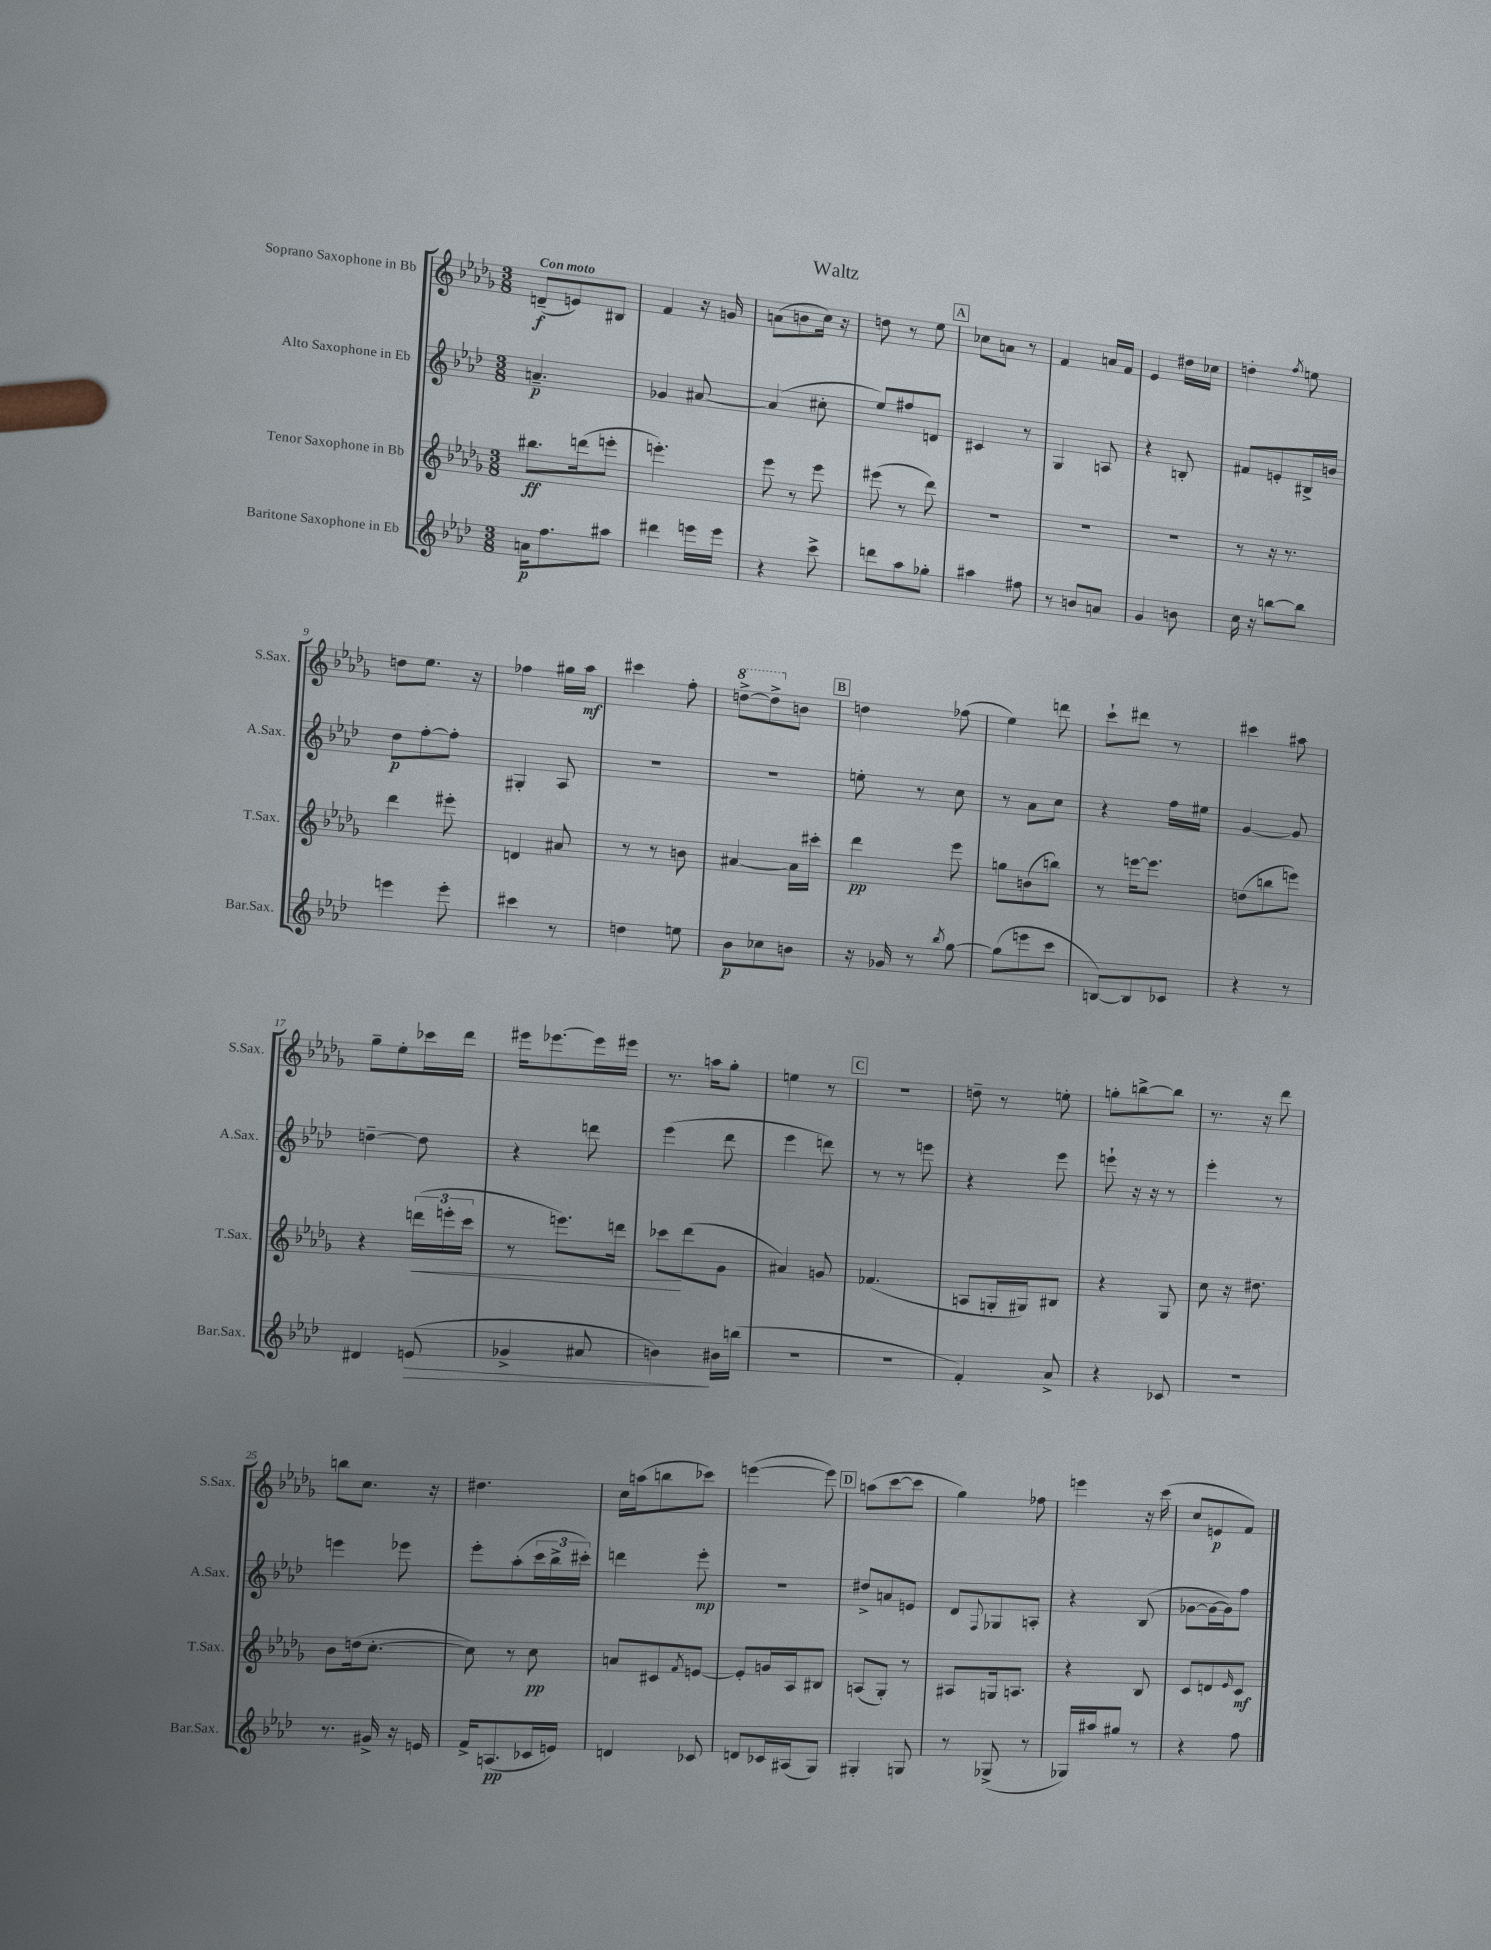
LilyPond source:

\header { title = "Waltz" }
<<
\new StaffGroup <<
\new Staff = "s0" \with { instrumentName = "Soprano Saxophone in Bb" shortInstrumentName = "S.Sax." } {
    \clef treble \key des \major \numericTimeSignature \time 3/8 \tempo "Con moto"
    d'8--\f( e'8) bis8 |
    f'4 r16 g'16 |
    a'8( b'8 c''16) r16 |
    d''8 r8 ees''8 |
    \mark \markup { \box "A" } ces''8 a'8 r8 |
    f'4 a'16 f'16 |
    ees'4 dis''16 ces''16 |
    d''4-. \acciaccatura { f''8 } e''8 |
    d''8 ees''8. r16 |
    fes''4 gis''16 aes''16\mf |
    cis'''4 f''8-. |
    \ottava #1 d'''8~-> d'''8-> \ottava #0 b'8 |
    \mark \markup { \box "B" } d''4 fes''8( |
    ees''4) d'''8 |
    c'''8-! dis'''8 r8 |
    cis'''4 ais''8 |
    ges''8-- ees''8-. ces'''16 des'''16 |
    eis'''16 ees'''8.~ ees'''16 eis'''16 |
    r8. a''16 ges''8-. |
    e''4 r8 |
    \mark \markup { \box "C" } R4. |
    d''8-- r8 e''8-. |
    g''8-. b''8~-> b''8 |
    r8. r16 des'''8 |
    b''8 c''8. r16 |
    dis''4. |
    c''16 a''16( b''8 ces'''8) |
    e'''4~( e'''8) |
    \mark \markup { \box "D" } a''8( c'''8~ c'''8 |
    ges''4) fes''8 |
    e'''4 r16 c'''16( |
    c''8 e'8\p f'8) \bar "|." |
}
\new Staff = "s1" \with { instrumentName = "Alto Saxophone in Eb" shortInstrumentName = "A.Sax." } {
    \clef treble \key aes \major \numericTimeSignature \time 3/8
    a'4.--\p |
    ges'4 ais'8~ |
    ais'4( cis''8-. |
    ees''8) fis''8 d'8 |
    \mark \markup { \box "A" } cis'4 r8 |
    g4 a8 |
    r4 b8-. |
    fis'8 e'8-. bis16-> b'16 |
    des''8\p f''8~-. f''8-. |
    gis4-. aes8 |
    R4. |
    R4. |
    \mark \markup { \box "B" } e''8-. r8 c''8 |
    r8 aes'8 c''8 |
    r4 f''16 eis''16 |
    g'4~ g'8 |
    d''4~-- d''8 |
    r4 d'''8 |
    ees'''4( des'''8 |
    ees'''4 d'''8) |
    \mark \markup { \box "C" } r8 r8 e'''8 |
    r4 ees'''8 |
    e'''8-! r16 r16 r8 |
    ees'''4-. r8 |
    e'''4 ees'''8 |
    ees'''8-. aes''8-.( \tuplet 3/2 { c'''16 bes''16-> cis'''16-.) } |
    d'''4 ees'''8-.\mp |
    R4. |
    \mark \markup { \box "D" } dis''8-> a'8 e'8 |
    des'8 \appoggiatura { f8 } ges8 a8-. |
    r4 bes8( |
    ges'8~ ges'16~ ges'16) f''8 \bar "|." |
}
\new Staff = "s2" \with { instrumentName = "Tenor Saxophone in Bb" shortInstrumentName = "T.Sax." } {
    \clef treble \key des \major \numericTimeSignature \time 3/8
    bis''8.\ff d'''16( e'''8-. |
    e'''4.-.) |
    ees'''8 r8 ees'''8 |
    eis'''8( r8 des'''8) |
    \mark \markup { \box "A" } R4. |
    R4. |
    R4. |
    r8 r16 r8. |
    des'''4 eis'''8-. |
    d'4 ais'8 |
    r8 r8 b'8 |
    ais'4~ ais'16 cis'''16-. |
    \mark \markup { \box "B" } des'''4\pp ees'''8 |
    g''8 b'8( b''8) |
    r8 e'''16~ e'''8. |
    d''8( b''8 e'''8) |
    r4 \tuplet 3/2 { d'''16\<( e'''16-. c'''16 } |
    r8 e'''8.) d'''16 |
    ces'''8\! des'''8( ges'8 |
    ais'4) g'8 |
    \mark \markup { \box "C" } fes'4.( |
    a8 g16-. gis16) bis8 |
    r4 ges8 |
    c''8 r16 dis''8. |
    bes'8 d''16( c''8.~-. |
    c''8) r8 c''8\pp |
    a'8 cis'8 \acciaccatura { f'8 } e'8~ |
    e'8-. g'16 aes16 bis8 |
    \mark \markup { \box "D" } a8( ges8-.) r8 |
    ais8 g16 a8. |
    r4 bes8 |
    c'8 d'8 \grace { ees'16 } c'8\mf \bar "|." |
}
\new Staff = "s3" \with { instrumentName = "Baritone Saxophone in Eb" shortInstrumentName = "Bar.Sax." } {
    \clef treble \key aes \major \numericTimeSignature \time 3/8
    a'16\p f''8. ais''8 |
    dis'''4 e'''16 e'''16 |
    r4 c'''8-> |
    d'''8 aes''8 ges''8-. |
    \mark \markup { \box "A" } ais''4 fis''8 |
    r8 b'8 a'8 |
    g'4 b'8 |
    c''16 r16 b''8~ b''8 |
    e'''4 e'''8-. |
    cis'''4 r8 |
    d''4 e''8 |
    bes'8\p ces''8 b'8 |
    \mark \markup { \box "B" } r16 ges'16 r8 \acciaccatura { bes''8 } g''8~ |
    g''8( e'''8 c'''8 |
    b8~) b8 ces'8 |
    r4 r8 |
    dis'4 e'8\>( |
    ges'4-> ais'8 |
    b'4\!) bis'16 b''16( |
    R4. |
    \mark \markup { \box "C" } R4. |
    f'4-.) aes'8-> |
    r4 ces'8 |
    R4. |
    r8. gis'16-> r16 e'16 |
    f'16-> a8.\pp( ces'16 e'16) |
    d'4 ces'8 |
    d'8 ces'16 ais16( g8) |
    \mark \markup { \box "D" } gis4-. g8 |
    r8 ges8->( r8 |
    ges16) ais''16 gis''8 r8 |
    r4 f''8 \bar "|." |
}
>>
>>
